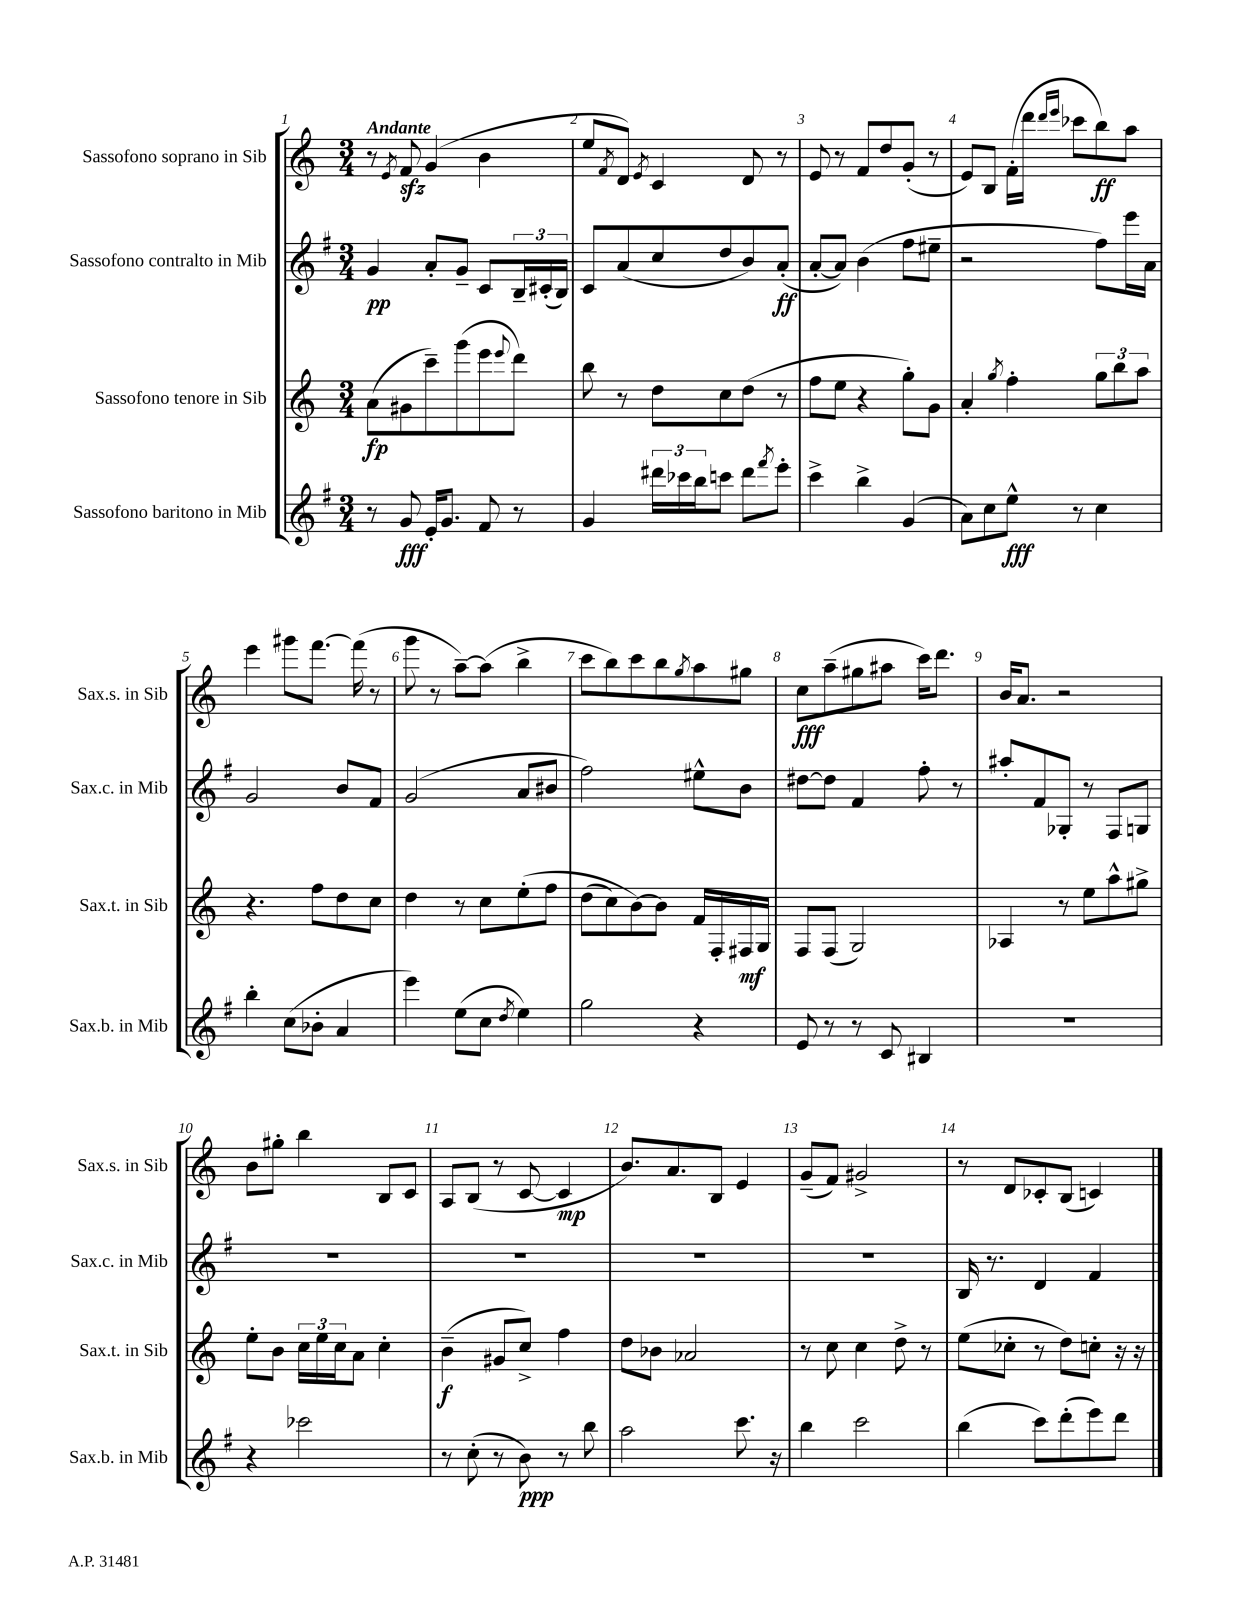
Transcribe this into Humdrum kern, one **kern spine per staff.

**kern	**dynam	**kern	**dynam	**kern	**dynam	**kern	**dynam
*part4	*part4	*part3	*part3	*part2	*part2	*part1	*part1
*staff4	*staff4	*staff3	*staff3	*staff2	*staff2	*staff1	*staff1
*I"Sassofono baritono in Mib	*	*I"Sassofono tenore in Sib	*	*I"Sassofono contralto in Mib	*	*I"Sassofono soprano in Sib	*
*I'Sax.b. in Mib	*	*I'Sax.t. in Sib	*	*I'Sax.c. in Mib	*	*I'Sax.s. in Sib	*
*clefG2	*	*clefG2	*	*clefG2	*	*clefG2	*
*k[f#]	*	*k[]	*	*k[f#]	*	*k[]	*
*M3/4	*	*M3/4	*	*M3/4	*	*M3/4	*
=1	=1	=1	=1	=1	=1	=1	=1
!	!	!	!	!	!	!LO:TX:a:B:t=Andante	!
8r	.	(8a\L	fp	4g/	pp	8r	.
.	.	.	.	.	.	8qe/	.
8g/	fff	8g#X\	.	.	.	8fzz/	.
16e'/KL	.	8ccc~\)	.	8a'/L	.	(4g/	.
8.g/J	.	.	.	.	.	.	.
.	.	(8ggg\	.	8g~/J	.	.	.
8f#/	.	8eee\	.	8c/L	.	4b\	.
.	.	8qqeee/	.	.	.	.	.
8r	.	8ddd\J)	.	24B~/L	.	.	.
.	.	.	.	(24c#X'/	.	.	.
.	.	.	.	24B/JJ)	.	.	.
=2	=2	=2	=2	=2	=2	=2	=2
4g/	.	8bb\	.	8c/L	.	8ee/L	.
.	.	.	.	.	.	8qf/	.
.	.	8r	.	(8a/	.	8d/J)	.
.	.	.	.	.	.	8qe/	.
24ddd#X\LL	.	8dd\L	.	8cc/	.	4c/	.
24ccc-X\	.	.	.	.	.	.	.
24bb\J	.	.	.	.	.	.	.
8cccn\J	.	8cc\	.	8dd/	.	.	.
8ddd#\L	.	(8dd\J	.	8b/)	.	8d/	.
8qfff#/	.	.	.	.	.	.	.
8eee'\J	.	8r	.	(8a'/J	ff	8r	.
=3	=3	=3	=3	=3	=3	=3	=3
4ccc^\	.	8ff\L	.	[8a'/L	.	8e/	.
.	.	8ee\J	.	8a/J])	.	8r	.
4bb^\	.	4r	.	(4b\	.	8f/L	.
.	.	.	.	.	.	8dd/	.
(4g/	.	8gg'\L)	.	8ff#\L	.	(8g'/J	.
.	.	8g\J	.	8ee#X~\J	.	8r	.
=4	=4	=4	=4	=4	=4	=4	=4
8a\L)	.	4a'/	.	2r	.	8e/L)	.
8cc\	.	.	.	.	.	8B/J	.
.	.	8qgg/	.	.	.	.	.
8ee^^\J	fff	4ff'\	.	.	.	(16f'\LL	.
.	.	.	.	.	.	16ddd\JJ	.
.	.	.	.	.	.	16qqddd/LL	.
.	.	.	.	.	.	16qqeee/JJ	.
8r	.	.	.	.	.	8ccc-X\L	.
4cc\	.	12gg\L	.	8ff#\L)	.	8bb\)	ff
.	.	12bb\	.	.	.	.	.
.	.	.	.	16eee\L	.	8aa\J	.
.	.	12aa\J	.	.	.	.	.
.	.	.	.	16a\JJ	.	.	.
!!LO:LB:g=z
=5	=5	=5	=5	=5	=5	=5	=5
4bb'\	.	4.r	.	2g/	.	4eee\	.
(8cc\L	.	.	.	.	.	8ggg#X\L	.
8b-X'\J	.	8ff\L	.	.	.	[8.fff\J	.
4a/	.	8dd\	.	8b/L	.	.	.
.	.	.	.	.	.	(16fff\]	.
.	.	8cc\J	.	8f#/J	.	8r	.
=6	=6	=6	=6	=6	=6	=6	=6
4eee\)	.	4dd\	.	(2g/	.	8ggg\	.
.	.	.	.	.	.	8r	.
(8ee\L	.	8r	.	.	.	[8aa~\L)	.
8cc\J	.	8cc\L	.	.	.	(8aa\J]	.
8qdd/	.	.	.	.	.	.	.
4ee\)	.	(8ee'\	.	8a/L	.	4bb^\	.
.	.	8ff\J	.	8b#X/J	.	.	.
=7	=7	=7	=7	=7	=7	=7	=7
2gg\	.	(8dd\L	.	2ff#\)	.	8ccc\L	.
.	.	8cc\)	.	.	.	8bb\)	.
.	.	[8b\)	.	.	.	8ccc\	.
.	.	8b\J]	.	.	.	8bb\	.
.	.	.	.	.	.	8qgg/	.
4r	.	16f/LL	.	8ee#X^^\L	.	8aa\	.
.	.	16F'/	.	.	.	.	.
.	.	16F#X/	mf	8b\J	.	8gg#X\J	.
.	.	16G/JJ	.	.	.	.	.
=8	=8	=8	=8	=8	=8	=8	=8
8e/	.	8F/L	.	[8dd#X\L	.	8cc\L	fff
8r	.	(8F/J	.	8dd#\J]	.	(8aa~\	.
8r	.	2G/)	.	4f#/	.	8gg#X\	.
8c/	.	.	.	.	.	8aa#X\J	.
4B#X/	.	.	.	8ff#'\	.	16ccc\KL)	.
.	.	.	.	.	.	8.ddd\J	.
.	.	.	.	8r	.	.	.
=9	=9	=9	=9	=9	=9	=9	=9
2.r	.	4A-X/	.	8aa#X'/L	.	16b/KL	.
.	.	.	.	.	.	8.a/J	.
.	.	.	.	8f#/	.	.	.
.	.	8r	.	8G-X'/J	.	2r	.
.	.	8ee\L	.	8r	.	.	.
.	.	8aa^^\	.	8F#/L	.	.	.
.	.	8gg#X^\J	.	8Gn/J	.	.	.
!!LO:LB:g=z
=10	=10	=10	=10	=10	=10	=10	=10
4r	.	8ee'\L	.	2.r	.	8b\L	.
.	.	8b\J	.	.	.	8gg#X'\J	.
2ccc-X\	.	24cc\LL	.	.	.	4bb\	.
.	.	24ee\	.	.	.	.	.
.	.	24cc\J	.	.	.	.	.
.	.	8a\J	.	.	.	.	.
.	.	4cc'\	.	.	.	8B/L	.
.	.	.	.	.	.	8c/J	.
=11	=11	=11	=11	=11	=11	=11	=11
8r	.	(4b~\	f	2.r	.	8A/L	.
(8cc'\	.	.	.	.	.	(8B/J	.
8r	.	8g#X/L	.	.	.	8r	.
8b\)	ppp	8cc^/J)	.	.	.	[8c/	.
8r	.	4ff\	.	.	.	4c/]	mp
8bb\	.	.	.	.	.	.	.
=12	=12	=12	=12	=12	=12	=12	=12
2aa\	.	8dd\L	.	2.r	.	8.b/L)	.
.	.	8b-X\J	.	.	.	.	.
.	.	.	.	.	.	8.a/	.
.	.	2a-X/	.	.	.	.	.
.	.	.	.	.	.	8B/J	.
8.ccc\	.	.	.	.	.	4e/	.
16r	.	.	.	.	.	.	.
=13	=13	=13	=13	=13	=13	=13	=13
4bb\	.	8r	.	2.r	.	(8g~/L	.
.	.	8cc\	.	.	.	8f/J)	.
2ccc\	.	4cc\	.	.	.	2g#X^/	.
.	.	8dd^\	.	.	.	.	.
.	.	8r	.	.	.	.	.
=14	=14	=14	=14	=14	=14	=14	=14
(4bb\	.	(8ee\L	.	16B/	.	8r	.
.	.	.	.	8.r	.	.	.
.	.	8cc-X'\J	.	.	.	8d/L	.
8ccc\L)	.	8r	.	4d/	.	8c-X'/	.
(8ddd'\	.	8dd\L)	.	.	.	(8B/J	.
8eee\)	.	8ccn'\J	.	4f#/	.	4cn/)	.
8ddd\J	.	16r	.	.	.	.	.
.	.	16r	.	.	.	.	.
==	==	==	==	==	==	==	==
*-	*-	*-	*-	*-	*-	*-	*-
